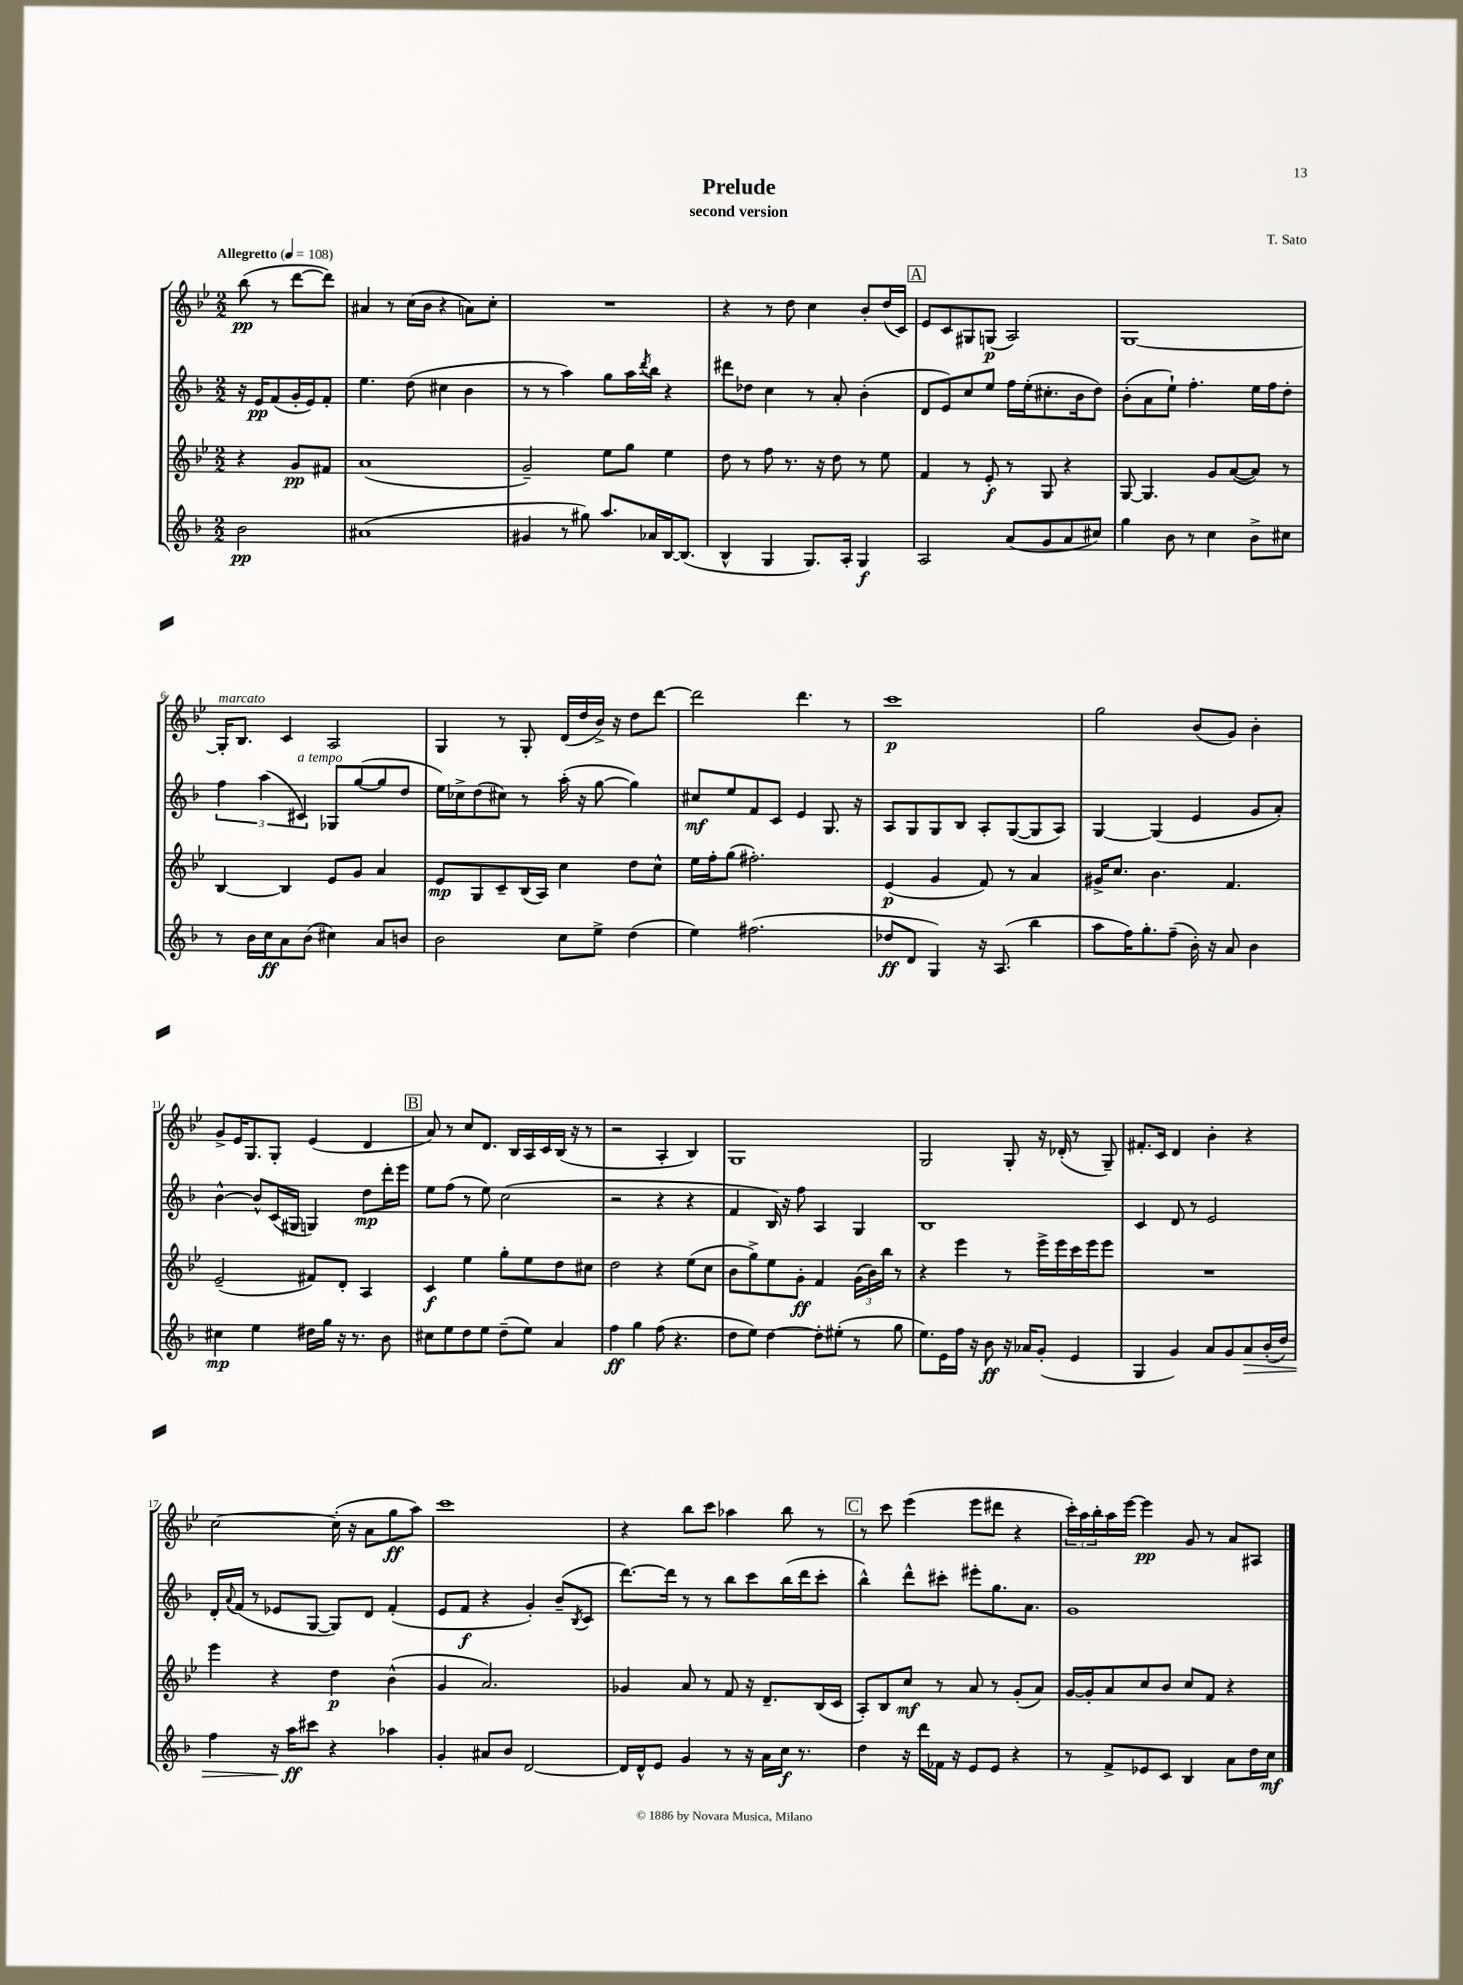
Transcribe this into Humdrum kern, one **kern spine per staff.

**kern	**dynam	**kern	**dynam	**kern	**dynam	**kern	**dynam
*part4	*part4	*part3	*part3	*part2	*part2	*part1	*part1
*staff4	*staff4	*staff3	*staff3	*staff2	*staff2	*staff1	*staff1
*clefG2	*	*clefG2	*	*clefG2	*	*clefG2	*
*k[b-]	*	*k[b-e-]	*	*k[b-]	*	*k[b-e-]	*
*M2/2	*	*M2/2	*	*M2/2	*	*M2/2	*
*MM108	*	*MM108	*	*MM108	*	*MM108	*
=	=	=	=	=	=	=	=
!	!	!	!	!	!	!LO:TX:a:B:t=Allegretto	!
2b-\	pp	4r	.	16r	.	(8bb-\	pp
.	.	.	.	16e/KL	pp	.	.
.	.	.	.	(8f/	.	8r	.
.	.	8g/L	pp	16g'/L	.	[8ddd\L	.
.	.	.	.	16e/J)	.	.	.
.	.	8f#X/J	.	8f'/J	.	8ddd\J])	.
=1	=1	=1	=1	=1	=1	=1	=1
(1a#X	.	(1a	.	4.ee\	.	4a#X/	.
.	.	.	.	.	.	8r	.
.	.	.	.	(8dd\	.	(16cc\LL	.
.	.	.	.	.	.	16b-\JJ	.
.	.	.	.	4cc#X\	.	4r	.
.	.	.	.	4b-\	.	8an\L)	.
.	.	.	.	.	.	8cc'\J	.
=2	=2	=2	=2	=2	=2	=2	=2
4g#X/	.	2g~/)	.	8r	.	1r	.
.	.	.	.	8r	.	.	.
8r	.	.	.	4aa\)	.	.	.
8gg#X\)	.	.	.	.	.	.	.
8.aa/L	.	8ee-\L	.	8gg\L	.	.	.
.	.	8gg\J	.	16aa\L	.	.	.
.	.	.	.	8qddd/	.	.	.
16a-X/L	.	.	.	16bb-\JJ	.	.	.
[16B-/J	.	4ee-\	.	4r	.	.	.
(8.B-/J]	.	.	.	.	.	.	.
=3	=3	=3	=3	=3	=3	=3	=3
4B-^^/	.	8dd\	.	8ddd#X\L	.	4r	.
.	.	8r	.	8dd-X\J	.	.	.
4G/	.	8ff\	.	4cc\	.	8r	.
.	.	8.r	.	.	.	8dd\	.
8.G/L)	.	.	.	8r	.	4cc\	.
.	.	16r	.	.	.	.	.
.	.	8dd\	.	8a'/	.	.	.
16A'/Jk	.	.	.	.	.	.	.
4G/	f	8r	.	(4b-'\	.	8b-'/L	.
.	.	8ee-\	.	.	.	(16dd/L	.
.	.	.	.	.	.	16c/JJ)	.
!!LO:REH:place=s1:t=A
=4	=4	=4	=4	=4	=4	=4	=4
2A/	.	4f/	.	8d/L	.	8e-/L	.
.	.	.	.	8e/)	.	8c/	.
.	.	8r	.	8cc/	.	8G#X/	.
.	.	8e-'/	f	8ee/J	.	(8Gn/J	p
(8a/L	.	8r	.	16ff\LL	.	2A/)	.
.	.	.	.	(16ee'\J	.	.	.
8g/	.	8G/	.	8.cc#X'\	.	.	.
8a/	.	4r	.	.	.	.	.
.	.	.	.	16b-\k	.	.	.
8cc#X/J)	.	.	.	8dd\J)	.	.	.
=5	=5	=5	=5	=5	=5	=5	=5
4gg\	.	[8G/	.	(8b-'\L	.	[1G	.
.	.	4.G/]	.	8a\	.	.	.
8b-\	.	.	.	8ee`\J)	.	.	.
8r	.	.	.	4.ff'\	.	.	.
4cc\	.	8g/L	.	.	.	.	.
.	.	([8a/	.	.	.	.	.
8b-^\L	.	8a/J])	.	16ee\LL	.	.	.
.	.	.	.	16ff\J	.	.	.
8cc#X\J	.	8r	.	8dd'\J	.	.	.
!!LO:LB:g=z
=6	=6	=6	=6	=6	=6	=6	=6
!	!	!	!	!	!	!LO:TX:a:i:t=marcato	!
8r	.	[4B-/	.	6ff\	.	16G'/KL]	.
.	.	.	.	.	.	8.B-/J	.
16b-\LL	.	.	.	.	.	.	.
.	.	.	.	(6aa\	.	.	.
16cc\J	ff	.	.	.	.	.	.
8a\	.	4B-/]	.	.	.	4c/	.
!	!	!	!	!LO:TX:a:i:t=a tempo	!	!	!
.	.	.	.	6c#X/)	.	.	.
(8b-\J	.	.	.	.	.	.	.
4cc#X\)	.	8e-/L	.	8G-X/L	.	2A/	.
.	.	8g/J	.	([8gg/	.	.	.
8a/L	.	4a/	.	8gg/]	.	.	.
8bn/J	.	.	.	8dd/J	.	.	.
=7	=7	=7	=7	=7	=7	=7	=7
2b-\	.	8e-/L	mp	16ee\LL)	.	4G/	.
.	.	.	.	16cc-X^\J	.	.	.
.	.	8G/	.	(8dd\	.	.	.
.	.	8c~/	.	8cc#X\J)	.	8r	.
.	.	(16B-/L	.	8r	.	8G'/	.
.	.	16A/JJ)	.	.	.	.	.
8cc\L	.	4cc\	.	(16aa'\	.	(16d/LL	.
.	.	.	.	16r	.	16dd/	.
8ee^\J	.	.	.	[8gg\	.	16b-^/JJ)	.
.	.	.	.	.	.	16r	.
(4dd\	.	8dd\L	.	4gg\])	.	8dd\L	.
.	.	8cc^^\J	.	.	.	[8ddd\J	.
=8	=8	=8	=8	=8	=8	=8	=8
4ee\)	.	16ee-\LL	.	8cc#X/L	mf	2ddd\]	.
.	.	16ff'\J	.	.	.	.	.
.	.	(8gg\J	.	8ee/	.	.	.
(2.ff#X\	.	2.ff#X'\)	.	8f/	.	.	.
.	.	.	.	8c/J	.	.	.
.	.	.	.	4e/	.	4.ddd\	.
.	.	.	.	8.G/	.	.	.
.	.	.	.	.	.	8r	.
.	.	.	.	16r	.	.	.
=9	=9	=9	=9	=9	=9	=9	=9
8dd-X/L	ff	(4e-/	p	8A/L	.	1ccc	p
8d/J	.	.	.	8G/	.	.	.
4G/)	.	4g/	.	8G/	.	.	.
.	.	.	.	8B-/J	.	.	.
16r	.	8f/)	.	8A'/L	.	.	.
(8.A/	.	.	.	.	.	.	.
.	.	8r	.	([8G/	.	.	.
4bb-\	.	4a/	.	8G/]	.	.	.
.	.	.	.	8A/J)	.	.	.
=10	=10	=10	=10	=10	=10	=10	=10
8aa\L	.	16g#X^/KL	.	[4G/	.	2gg\	.
.	.	8.cc/J	.	.	.	.	.
16ff\K)	.	.	.	.	.	.	.
8.gg'\	.	.	.	.	.	.	.
.	.	4.b-\	.	(4G/]	.	.	.
(8ff~\J	.	.	.	.	.	.	.
16b-'\)	.	.	.	4e/	.	(8b-/L	.
16r	.	.	.	.	.	.	.
8a/	.	4.f/	.	.	.	8g/J)	.
4b-\	.	.	.	8g/L	.	4b-'\	.
.	.	.	.	8a'/J)	.	.	.
!!LO:LB:g=z
=11	=11	=11	=11	=11	=11	=11	=11
4cc#X\	mp	(2e-~/	.	[4b-^^\	.	8g^/L	.
.	.	.	.	.	.	16e-/K	.
.	.	.	.	.	.	8.G/	.
4ee\	.	.	.	8b-^^/L]	.	.	.
.	.	.	.	(16c/L	.	8G'/J	.
.	.	.	.	16G#X/JJ	.	.	.
16dd#X\LL	.	8f#X/L)	.	4Gn/)	.	(4e-/	.
16gg\JJ	.	.	.	.	.	.	.
16r	.	8d'/J	.	.	.	.	.
8.r	.	.	.	.	.	.	.
.	.	4A/	.	8dd\L	mp	4d/	.
8b-\	.	.	.	16ddd'\L	.	.	.
.	.	.	.	16eee\JJ	.	.	.
!!LO:REH:place=s1:t=B
=12	=12	=12	=12	=12	=12	=12	=12
8cc#X\L	.	4c/	f	8ee\L	.	8a/)	.
8ee\	.	.	.	(8ff\J	.	8r	.
8dd\	.	4ee-\	.	8r	.	8cc/L	.
8ee\J	.	.	.	8ee\)	.	8.d/J	.
(8dd~\L	.	8gg'\L	.	(2cc\	.	.	.
.	.	.	.	.	.	16B-/LL	.
8ee\J)	.	8ee-\	.	.	.	16A/	.
.	.	.	.	.	.	16c/	.
4a/	.	8dd\	.	.	.	(16B-/JJ	.
.	.	.	.	.	.	16r	.
.	.	8cc#X\J	.	.	.	8r	.
=13	=13	=13	=13	=13	=13	=13	=13
4ff\	ff	2dd\	.	2r	.	2r	.
4gg\	.	.	.	.	.	.	.
(8ff\	.	4r	.	4r	.	4A'/	.
4.r	.	.	.	.	.	.	.
.	.	(8ee-\L	.	4r	.	4B-/)	.
.	.	8cc\J	.	.	.	.	.
=14	=14	=14	=14	=14	=14	=14	=14
8dd\L	.	8b-\L	.	4f/	.	1G	.
8ee\J)	.	8gg^\)	.	.	.	.	.
[4dd\	.	8ee-\	.	16B-/)	.	.	.
.	.	.	.	16r	.	.	.
.	.	8g'\J	ff	8ff\	.	.	.
8dd'\L]	.	4f/	.	4A/	.	.	.
(8ee#X'\J	.	.	.	.	.	.	.
8r	.	(24g\LL	.	4G/	.	.	.
.	.	24b-\)	.	.	.	.	.
.	.	24bb-\JJ	.	.	.	.	.
8gg\	.	8r	.	.	.	.	.
=15	=15	=15	=15	=15	=15	=15	=15
8.ee\L)	.	4r	.	1B-	.	2G/	.
16e\L	.	.	.	.	.	.	.
16ff\JJ	.	4eee-\	.	.	.	.	.
16r	.	.	.	.	.	.	.
8b-\	ff	.	.	.	.	.	.
16r	.	8r	.	.	.	8G'/	.
16a-X/KL	.	.	.	.	.	.	.
(8g'/J	.	16eee-^\LL	.	.	.	16r	.
.	.	16eee-\	.	.	.	(16d-X'/	.
4e/	.	16ccc\	.	.	.	8r	.
.	.	16eee-\J	.	.	.	.	.
.	.	8eee-\J	.	.	.	8G~/)	.
=16	=16	=16	=16	=16	=16	=16	=16
4G/	.	1r	.	4c/	.	8.f#X'/L	.
.	.	.	.	.	.	16c/Jk	.
4g/)	.	.	.	8d/	.	4d/	.
.	.	.	.	8r	.	.	.
8a/L	.	.	.	2e/	.	4b-'\	.
8g/	.	.	.	.	.	.	.
!	!LO:HP:b	!	!	!	!	!	!
8a/	>	.	.	.	.	4r	.
(16b-'/L	.	.	.	.	.	.	.
16dd/JJ)	.	.	.	.	.	.	.
!!LO:LB:g=z
=17	=17	=17	=17	=17	=17	=17	=17
4ff\	.	4eee-\	.	16d'/LL	.	[2cc\	.
.	.	.	.	8qqa/	.	.	.
.	.	.	.	(16f/JJ	.	.	.
.	.	.	.	8r	.	.	.
16r	.	4r	.	8e-X/L	.	.	.
16aa\KL	ff	.	.	.	.	.	.
8ccc#X\J	]	.	.	[8G/J	.	.	.
4r	.	4dd\	p	8G/L])	.	(16cc'\]	.
.	.	.	.	.	.	16r	.
.	.	.	.	8d/J	.	8a\L	.
4aa-X\	.	(4b-^^\	.	(4f'/	.	8gg\	ff
.	.	.	.	.	.	8aa\J)	.
=18	=18	=18	=18	=18	=18	=18	=18
4g'/	.	4g/	.	8e/L	.	1ccc	.
.	.	.	.	8f/J	f	.	.
8a#X/L	.	2.a/)	.	4r	.	.	.
8b-/J	.	.	.	.	.	.	.
[2d/	.	.	.	4g'/)	.	.	.
.	.	.	.	(8b-~/L	.	.	.
.	.	.	.	8qB-/	.	.	.
.	.	.	.	8c/J	.	.	.
=19	=19	=19	=19	=19	=19	=19	=19
16d/LL]	.	4g-X/	.	[8.ddd\L)	.	4r	.
16d^^/J	.	.	.	.	.	.	.
8e/J	.	.	.	.	.	.	.
.	.	.	.	16ddd\Jk]	.	.	.
4g/	.	8a/	.	8r	.	8bb-\L	.
.	.	8r	.	8r	.	8ccc\J	.
8r	.	8f/	.	8bb-\L	.	4aa-X\	.
16r	.	16r	.	8ccc\	.	.	.
16a\LL	.	8.d~/L	.	.	.	.	.
16cc\JJ	f	.	.	(16bb-\L	.	8bb-\	.
8.r	.	.	.	16ddd\J	.	.	.
.	.	(16B-/L	.	8ccc'\J	.	8r	.
.	.	16c/JJ	.	.	.	.	.
!!LO:REH:place=s1:t=C
=20	=20	=20	=20	=20	=20	=20	=20
4dd\	.	8A'/L)	.	4bb-^^\)	.	8r	.
.	.	8B-/	.	.	.	8ccc\	.
16r	.	8cc/J	mf	8ddd^^\L	.	(4eee-\	.
16ddd\LL	.	.	.	.	.	.	.
16f-X\JJ	.	8r	.	8ccc#X'\J	.	.	.
16r	.	.	.	.	.	.	.
8e/L	.	8a/	.	8eee#X'\L	.	8eee-\L	.
8e/J	.	8r	.	8.gg\	.	8ddd#X\J	.
4r	.	(8g'/L	.	.	.	4r	.
.	.	.	.	8.a\J	.	.	.
.	.	8a/J)	.	.	.	.	.
=21	=21	=21	=21	=21	=21	=21	=21
8r	.	[16g/LL	.	1g	.	24ccc'\LL)	.
.	.	.	.	.	.	24aa\	.
.	.	16g'/J]	.	.	.	.	.
.	.	.	.	.	.	24bb-'\	.
8f^/L	.	8a/	.	.	.	16aa\	.
.	.	.	.	.	.	[16eee-\JJ	.
8e-X/	.	8cc/	.	.	.	4eee-\]	pp
8c/J	.	8b-/J	.	.	.	.	.
4B-/	.	8cc/L	.	.	.	8g/	.
.	.	8f/J	.	.	.	8r	.
8a\L	.	4r	.	.	.	8a/L	.
16dd\L	.	.	.	.	.	8A#X/J	.
16cc\JJ	mf	.	.	.	.	.	.
==	==	==	==	==	==	==	==
*-	*-	*-	*-	*-	*-	*-	*-
